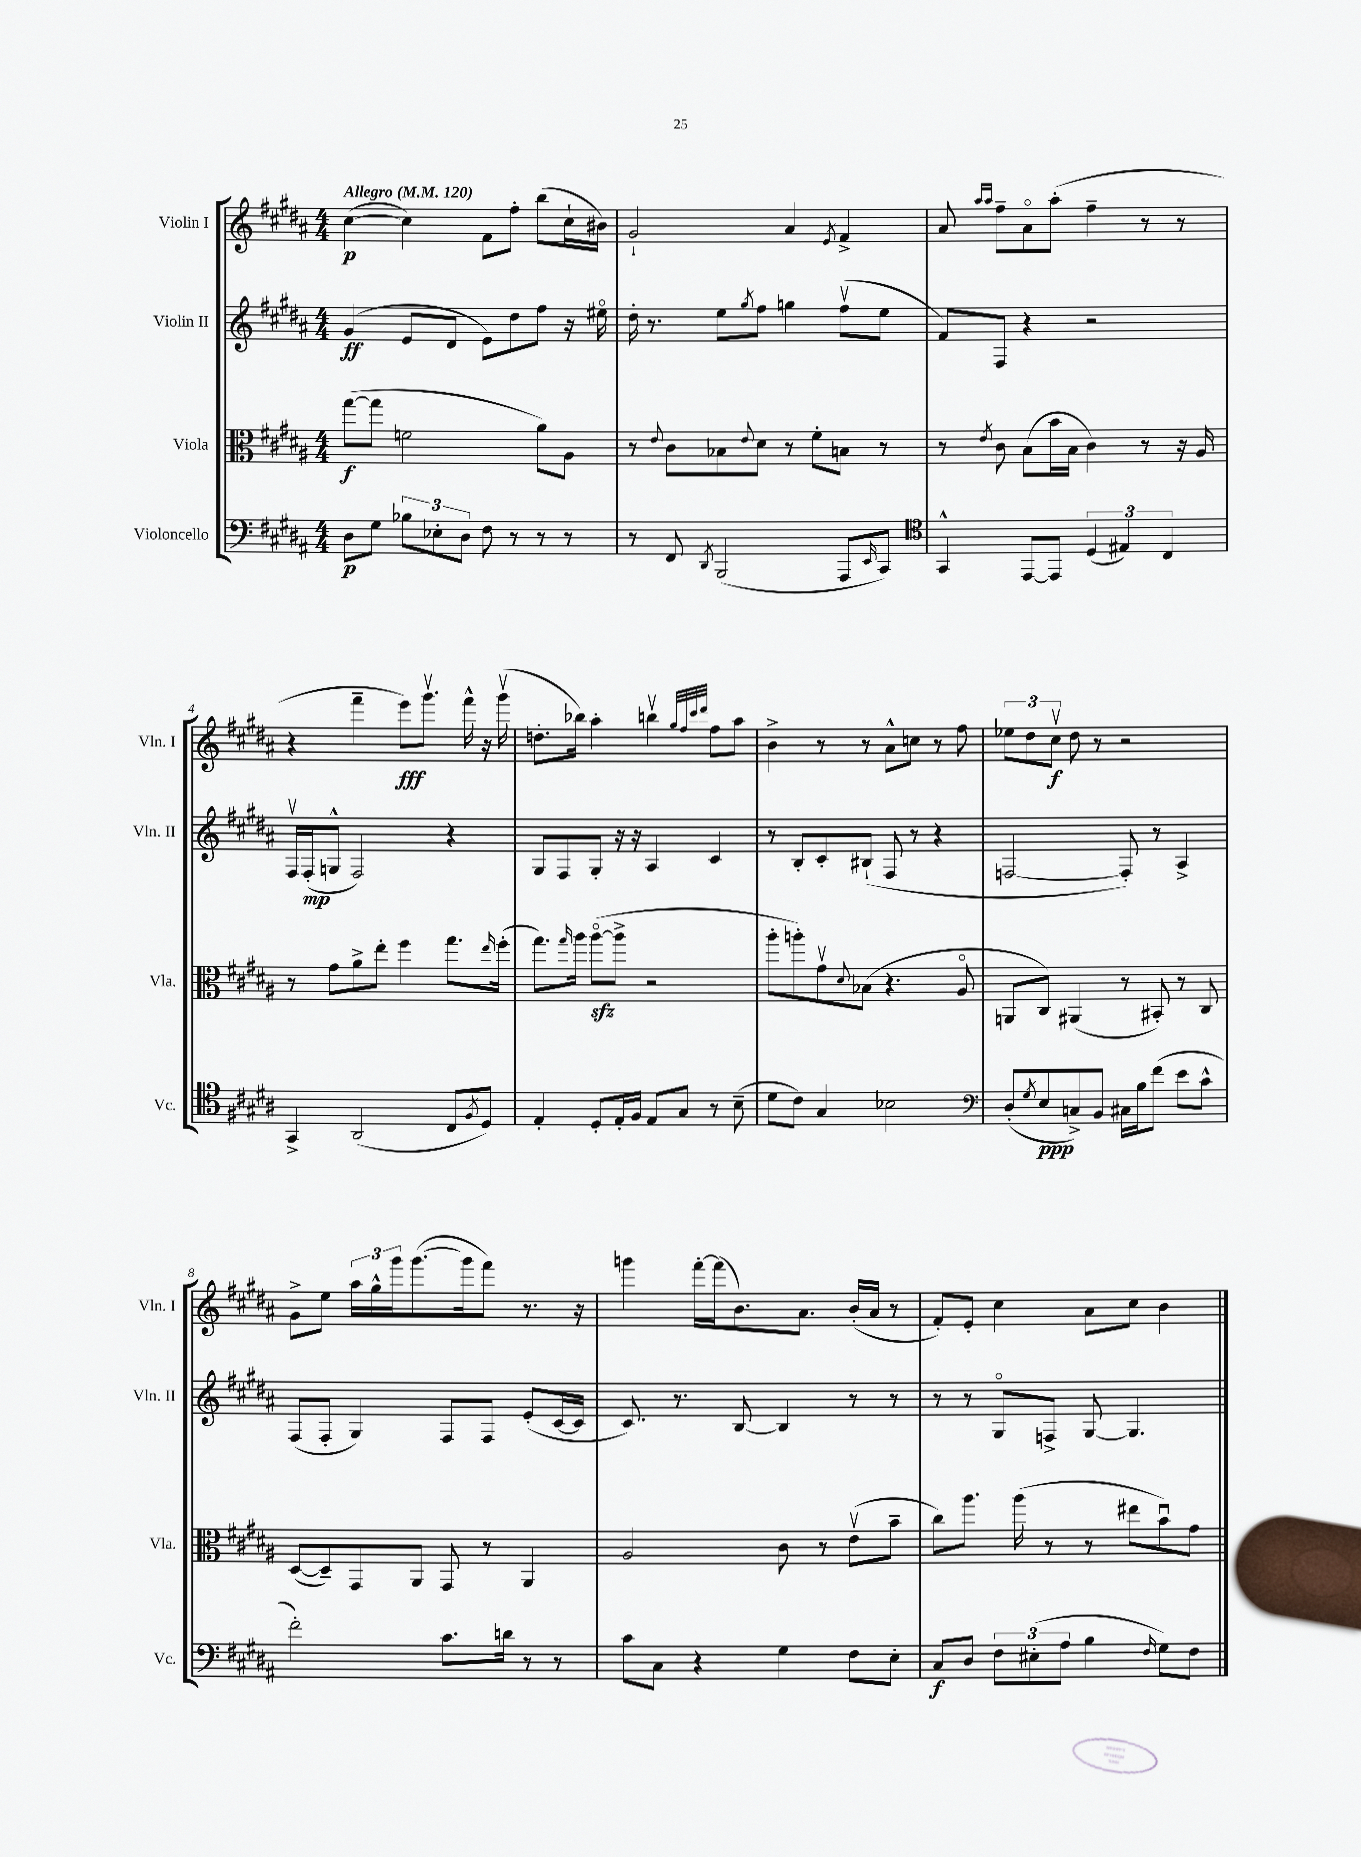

**kern	**dynam	**kern	**dynam	**kern	**dynam	**kern	**dynam
*part4	*part4	*part3	*part3	*part2	*part2	*part1	*part1
*staff4	*staff4	*staff3	*staff3	*staff2	*staff2	*staff1	*staff1
*I"Violoncello	*	*I"Viola	*	*I"Violin II	*	*I"Violin I	*
*I'Vc.	*	*I'Vla.	*	*I'Vln. II	*	*I'Vln. I	*
*clefF4	*	*clefC3	*	*clefG2	*	*clefG2	*
*k[f#c#g#d#a#]	*	*k[f#c#g#d#a#]	*	*k[f#c#g#d#a#]	*	*k[f#c#g#d#a#]	*
*M4/4	*	*M4/4	*	*M4/4	*	*M4/4	*
*MM120	*	*MM120	*	*MM120	*	*MM120	*
=1	=1	=1	=1	=1	=1	=1	=1
!	!	!	!	!	!	!LO:TX:a:B:t=Allegro	!
8D#\L	p	([8gg#\L	f	(4g#/	ff	([4cc#\	p
8G#\J	.	8gg#\J]	.	.	.	.	.
12B-X\L	.	2fn\	.	8e/L	.	4cc#\])	.
12E-X'\	.	.	.	.	.	.	.
.	.	.	.	8d#/J	.	.	.
12D#\J	.	.	.	.	.	.	.
8F#\	.	.	.	8e\L)	.	8f#\L	.
8r	.	.	.	8dd#\	.	8ff#'\J	.
8r	.	8a#\L)	.	8ff#\J	.	(8bb\L	.
8r	.	8A#\J	.	16r	.	16cc#`\L	.
.	.	.	.	16ee#X\	.	16b#X\JJ)	.
=2	=2	=2	=2	=2	=2	=2	=2
8r	.	8r	.	16dd#'\	.	2g#`/	.
.	.	.	.	8.r	.	.	.
.	.	8qqe/	.	.	.	.	.
8FF#/	.	8c#\L	.	.	.	.	.
8qDD#/	.	.	.	.	.	.	.
(2BBB/	.	8B-X\	.	8ee\L	.	.	.
.	.	8qqe/	.	8qgg#/	.	.	.
.	.	8d#\J	.	8ff#\J	.	.	.
.	.	8r	.	4ggn\	.	4a#/	.
.	.	8f#'\L	.	.	.	.	.
.	.	.	.	.	.	8qe/	.
8AAA#/L	.	8Bn\J	.	(8ff#v\L	.	4f#^/	.
16qqEE/	.	.	.	.	.	.	.
8CC#/J)	.	8r	.	8ee\J	.	.	.
=3	=3	=3	=3	=3	=3	=3	=3
*clefC4	*	*	*	*	*	*	*
4GG#^^/	.	8r	.	8f#/L)	.	8a#/	.
.	.	.	.	.	.	16qqaa#/LL	.
.	.	8qe/	.	.	.	16qqaa#/JJ	.
.	.	8c#\	.	8F#/J	.	8ff#~\L	.
[8EE/L	.	(8B\L	.	4r	.	8a#\	.
8EE/J]	.	16b\L	.	.	.	(8aa#'\J	.
.	.	16B\JJ	.	.	.	.	.
(6D#/	.	4c#\)	.	2r	.	4ff#~\	.
6E#X/)	.	.	.	.	.	.	.
.	.	8r	.	.	.	8r	.
6C#/	.	.	.	.	.	.	.
.	.	16r	.	.	.	8r	.
.	.	16A#/	.	.	.	.	.
!!LO:LB:g=z
=4	=4	=4	=4	=4	=4	=4	=4
4GG#^/	.	8r	.	16F#v/LL	.	4r	.
.	.	.	.	(16F#'/J	mp	.	.
.	.	8g#\L	.	8Gn^^/J	.	.	.
(2AA#/	.	8a#^\	.	2F#/)	.	4fff#~\	.
.	.	8ee'\J	.	.	.	.	.
.	.	4ff#\	.	.	.	8eee\L)	fff
.	.	.	.	.	.	8.ggg#v\J	.
8C#/L	.	8.gg#\L	.	4r	.	.	.
.	.	.	.	.	.	16fff#^^\	.
8qF#/	.	.	.	.	.	.	.
8D#/J)	.	.	.	.	.	16r	.
.	.	16qqee/	.	.	.	.	.
.	.	(16ff#'\Jk	.	.	.	(16ggg#v\	.
=5	=5	=5	=5	=5	=5	=5	=5
4E'/	.	8.gg#\L)	.	8G#/L	.	8.ddn'\L	.
.	.	.	.	8F#/	.	.	.
.	.	16qqgg#/	.	.	.	.	.
.	.	16aa#\Jk	.	.	.	16bb-X\Jk)	.
8D#'/L	.	([8aa#zz\L	.	8G#'/J	.	4aa#'\	.
16E'/L	.	8aa#^\J]	.	16r	.	.	.
16F#/JJ	.	.	.	16r	.	.	.
8E/L	.	2r	.	4A#/	.	4bbnv\	.
8G#/J	.	.	.	.	.	.	.
.	.	.	.	.	.	32qqgg#/LLL	.
.	.	.	.	.	.	32qqff#/	.
.	.	.	.	.	.	32qqccc#/	.
.	.	.	.	.	.	32qqddd#/JJJ	.
8r	.	.	.	4c#/	.	8ff#\L	.
(8B~\	.	.	.	.	.	8aa#\J	.
=6	=6	=6	=6	=6	=6	=6	=6
8d#\L	.	8aa#'\L	.	8r	.	4b^\	.
8c#\J)	.	8aan'\)	.	8B'/L	.	.	.
4G#/	.	8g#v\	.	8c#'/	.	8r	.
.	.	8qqd#/	.	.	.	.	.
.	.	(8B-X\J	.	(8B#X`/J	.	8r	.
2B-X\	.	4.r	.	8F#/	.	8a#^^\L	.
.	.	.	.	8r	.	8ccn\J	.
.	.	.	.	4r	.	8r	.
.	.	8A#/	.	.	.	8ff#\	.
=7	=7	=7	=7	=7	=7	=7	=7
*clefF4	*	*	*	*	*	*	*
(8D#'/L	.	8AAn/L	.	[2Fn/	.	12ee-X\L	.
.	.	.	.	.	.	12dd#\	.
8qG#/	.	.	.	.	.	.	.
8E/	ppp	8C#/J)	.	.	.	.	.
.	.	.	.	.	.	12cc#v\J	f
8Cn^/)	.	(4AA#X/	.	.	.	8dd#\	.
8BB/J	.	.	.	.	.	8r	.
16C#X\LL	.	8r	.	8F'/])	.	2r	.
16B\J	.	.	.	.	.	.	.
(8f#\J	.	8BB#X'/)	.	8r	.	.	.
8e\L	.	8r	.	4A#^/	.	.	.
8c#^^\J	.	8C#/	.	.	.	.	.
!!LO:LB:g=z
=8	=8	=8	=8	=8	=8	=8	=8
2f#'\)	.	([8D#/L	.	(8F#/L	.	8g#^\L	.
.	.	8D#~/])	.	8F#'/J	.	8ee\J	.
.	.	8GG#/	.	4G#/)	.	24aa#\LL	.
.	.	.	.	.	.	24gg#^^\	.
.	.	.	.	.	.	24ggg#\J	.
.	.	8AA#/J	.	.	.	([8.ggg#\	.
8.c#\L	.	8GG#/	.	8F#/L	.	.	.
.	.	.	.	.	.	16ggg#\k]	.
.	.	8r	.	8F#/J	.	8fff#\J)	.
16dn\Jk	.	.	.	.	.	.	.
8r	.	4AA#/	.	(8e'/L	.	8.r	.
8r	.	.	.	[16c#/L	.	.	.
.	.	.	.	16c#/JJ]	.	16r	.
=9	=9	=9	=9	=9	=9	=9	=9
8c#\L	.	2A#/	.	8.c#/)	.	4gggn\	.
8C#\J	.	.	.	.	.	.	.
.	.	.	.	8.r	.	.	.
4r	.	.	.	.	.	[16fff#'\LL	.
.	.	.	.	.	.	(16fff#\J]	.
.	.	.	.	[8B/	.	8.b\)	.
4G#\	.	8c#\	.	4B/]	.	.	.
.	.	.	.	.	.	8.a#\J	.
.	.	8r	.	.	.	.	.
8F#\L	.	(8ev\L	.	8r	.	(16b'/LL	.
.	.	.	.	.	.	16a#/JJ	.
8E'\J	.	8b~\J	.	8r	.	8r	.
=10	=10	=10	=10	=10	=10	=10	=10
8C#/L	f	8cc#\L)	.	8r	.	8f#'/L)	.
8D#/J	.	8.aa#\J	.	8r	.	8e'/J	.
12F#\L	.	.	.	8G#/L	.	4cc#\	.
.	.	(16aa#\	.	.	.	.	.
(12E#X'\	.	.	.	.	.	.	.
.	.	8r	.	8Fn^/J	.	.	.
12A#\J	.	.	.	.	.	.	.
4B\	.	8r	.	[8G#/	.	8a#\L	.
.	.	8ee#X\L	.	4.G#/]	.	8cc#\J	.
16qqF#/	.	.	.	.	.	.	.
8G#\L)	.	8bu\)	.	.	.	4b\	.
8F#\J	.	8g#\J	.	.	.	.	.
==	==	==	==	==	==	==	==
*-	*-	*-	*-	*-	*-	*-	*-
